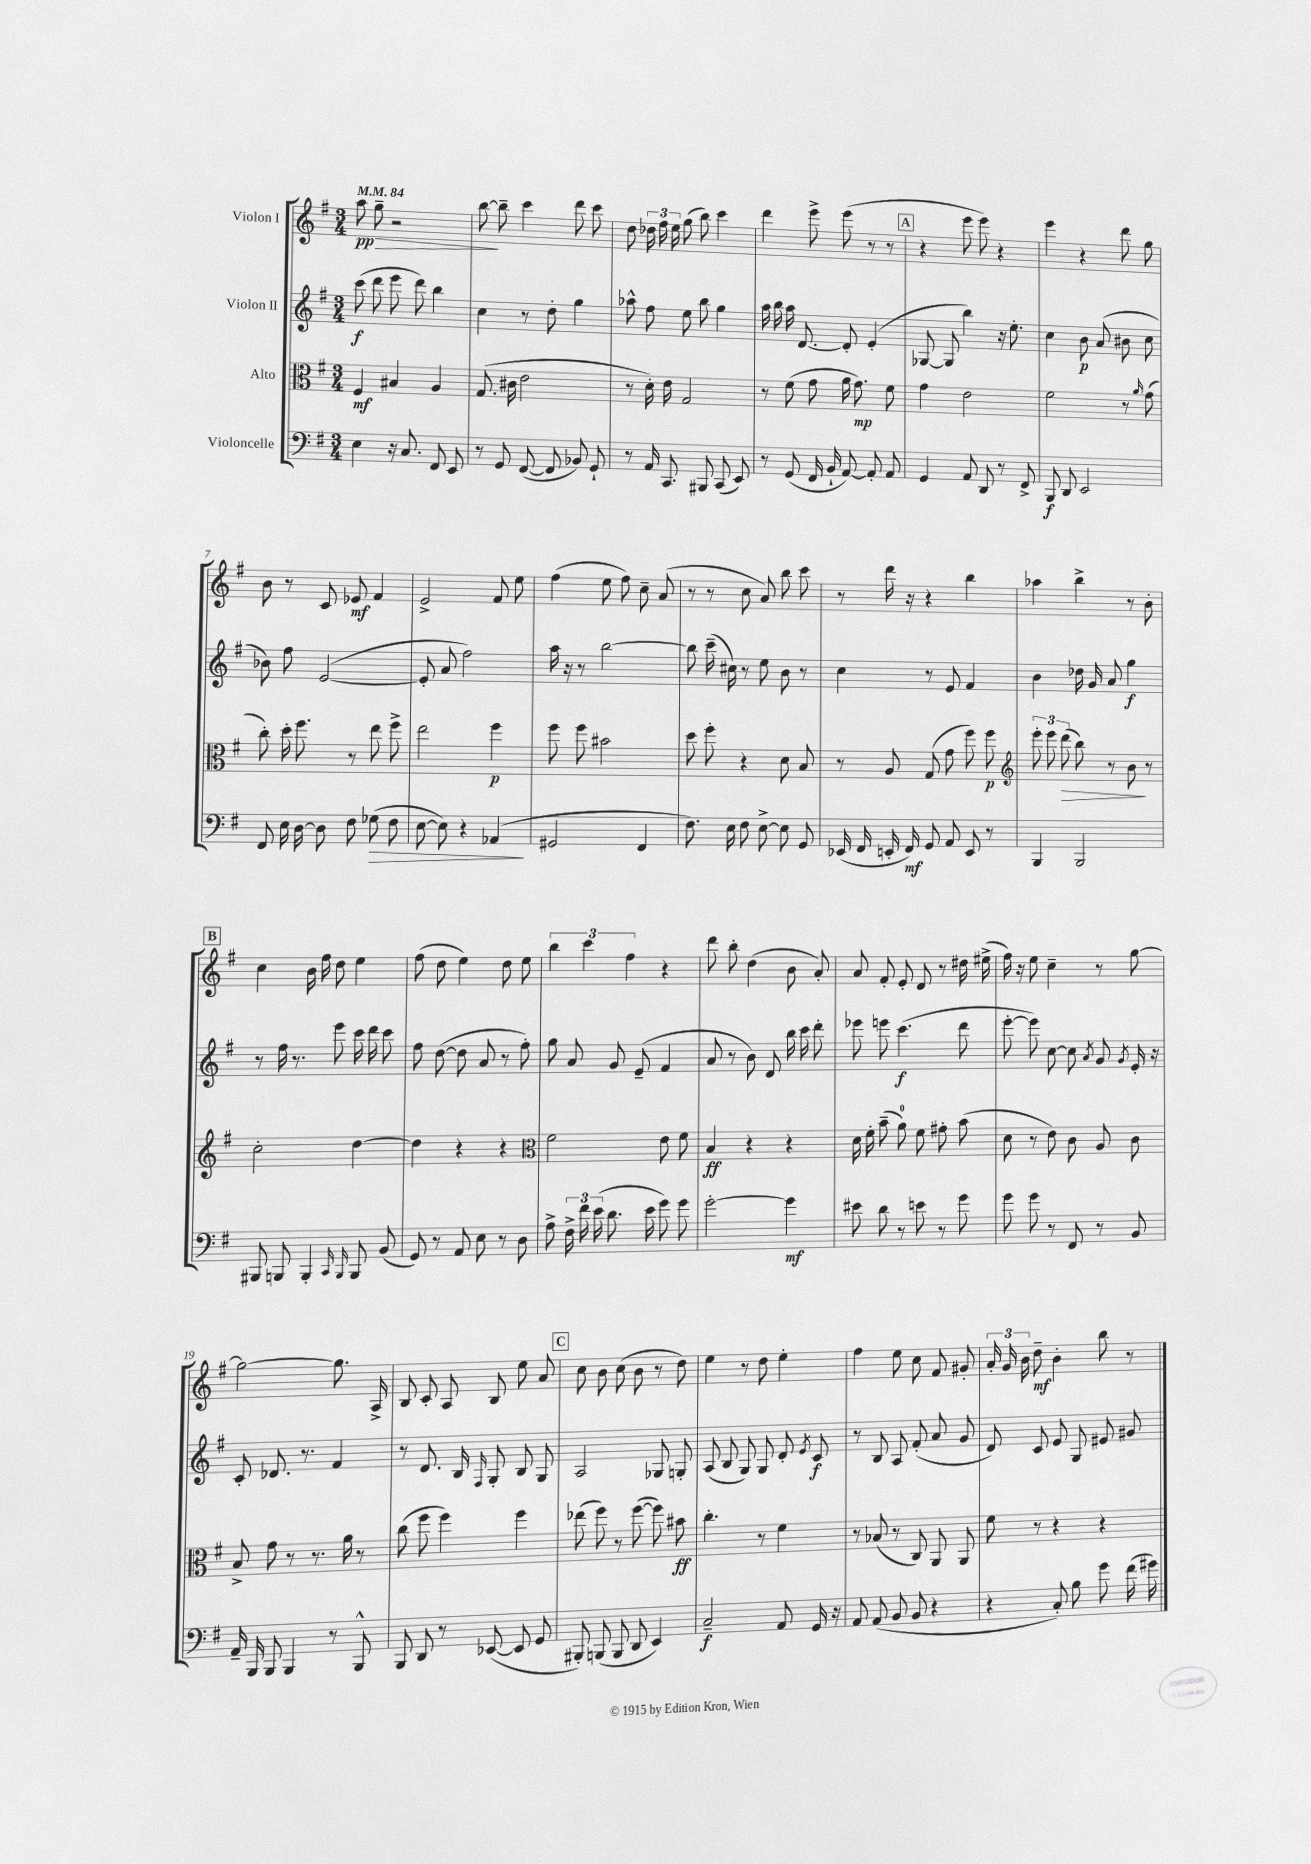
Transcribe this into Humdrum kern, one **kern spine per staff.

**kern	**dynam	**kern	**dynam	**kern	**dynam	**kern	**dynam
*part4	*part4	*part3	*part3	*part2	*part2	*part1	*part1
*staff4	*staff4	*staff3	*staff3	*staff2	*staff2	*staff1	*staff1
*I"Violoncelle	*	*I"Alto	*	*I"Violon II	*	*I"Violon I	*
*clefF4	*	*clefC3	*	*clefG2	*	*clefG2	*
*k[f#]	*	*k[f#]	*	*k[f#]	*	*k[f#]	*
*M3/4	*	*M3/4	*	*M3/4	*	*M3/4	*
*MM84	*	*MM84	*	*MM84	*	*MM84	*
=1	=1	=1	=1	=1	=1	=1	=1
!	!	!	!	!	!	!	!LO:HP:b
4E\	.	4F#/	mf	(8ccc\	f	8aa\	> pp
.	.	.	.	8ddd\	.	8gg~\	.
16r	.	4B#X/	.	8eee\	.	2r	.
8.C/	.	.	.	.	.	.	.
.	.	.	.	8ddd\)	.	.	.
8FF#/	.	4A/	.	4bb\	.	.	.
8EE/	.	.	.	.	.	.	.
=2	=2	=2	=2	=2	=2	=2	=2
8r	.	(8.G/	.	4cc\	.	[8bb\	.
8GG/	.	.	.	.	.	8bb~\]	]
.	.	16c#X\	.	.	.	.	.
([8FF#/	.	2e\	.	8r	.	4ccc\	.
8FF#/]	.	.	.	8dd'\	.	.	.
8BB-X/)	.	.	.	4gg\	.	8ddd\	.
8GG`/	.	.	.	.	.	8ccc\	.
=3	=3	=3	=3	=3	=3	=3	=3
8r	.	8r	.	8aa-X^^\	.	8dd\	.
16AA/	.	16d'\)	.	8ff#\	.	24dd-X\	.
.	.	.	.	.	.	24ff#\	.
8.CC/	.	16e\	.	.	.	.	.
.	.	.	.	.	.	24ee\	.
.	.	2G/	.	8ee\	.	(8gg\	.
8BBB#X/	.	.	.	8bb\	.	8bb\)	.
(8CC/	.	.	.	4gg\	.	4ccc\	.
8EE/)	.	.	.	.	.	.	.
=4	=4	=4	=4	=4	=4	=4	=4
8r	.	8r	.	16aa\	.	4ddd\	.
.	.	.	.	16bb\	.	.	.
(8GG/	.	(8f#\	.	16aa\	.	.	.
.	.	.	.	[8.d/	.	.	.
16FF#/	.	8g\	.	.	.	8eee^\	.
16BB`/	.	.	.	.	.	.	.
[8AA/)	.	16a\	.	8d'/]	.	(8eee\	.
.	.	8.g\)	mp	.	.	.	.
8AA'/]	.	.	.	(4e'/	.	8r	.
8AA/	.	8f#\	.	.	.	8r	.
!!LO:REH:place=s1:t=A
=5	=5	=5	=5	=5	=5	=5	=5
4GG/	.	4g\	.	[8G-X/	.	4r	.
.	.	.	.	8G-/]	.	.	.
8AA/	.	2e\	.	4bb\)	.	8eee\	.
8DD/	.	.	.	.	.	8eee\)	.
8r	.	.	.	16r	.	4r	.
.	.	.	.	8.ee'\	.	.	.
8FF#^/	.	.	.	.	.	.	.
=6	=6	=6	=6	=6	=6	=6	=6
8BBB/	f	2f#\	.	4cc\	.	4eee\	.
8DD/	.	.	.	.	.	.	.
2EE/	.	.	.	8b\	p	4r	.
.	.	.	.	(8a/	.	.	.
.	.	8r	.	8b#X\	.	8ddd\	.
.	.	16qqa/	.	.	.	.	.
.	.	(8g\	.	8cc\	.	8gg\	.
!!LO:LB:g=z
=7	=7	=7	=7	=7	=7	=7	=7
8FF#/	.	8cc'\)	.	8b-X\)	.	8b\	.
16E\	.	16dd'\	.	8ff#\	.	8r	.
[16D\	.	8.ff#\	.	.	.	.	.
8D\]	.	.	.	([2e/	.	8c/	.
8F#\	.	8r	.	.	.	8e-X/	mf
!	!LO:HP:b	!	!	!	!	!	!
(8G-X\	>	8ee\	.	.	.	4f#/	.
8F#\	.	8ff#^\	.	.	.	.	.
=8	=8	=8	=8	=8	=8	=8	=8
[8E\	.	2ee\	.	8e'/]	.	2e^/	.
8E\])	.	.	.	8a/	.	.	.
4r	.	.	.	2ff#\)	.	.	.
(4AA-X/	.	4ff#\	p	.	.	8f#/	.
.	.	.	.	.	.	8ee\	.
.	]	.	.	.	.	.	.
=9	=9	=9	=9	=9	=9	=9	=9
2GG#X/	.	8ff#\	.	16aa\	.	(4ff#\	.
.	.	.	.	16r	.	.	.
.	.	8ff#\	.	8r	.	.	.
.	.	2b#X\	.	[2bb\	.	8ee\	.
.	.	.	.	.	.	8ff#\)	.
4FF#/	.	.	.	.	.	8cc~\	.
.	.	.	.	.	.	(8a/	.
=10	=10	=10	=10	=10	=10	=10	=10
8.F#\)	.	8dd\	.	8bb\]	.	8r	.
.	.	8ff#'\	.	(16ccc~\	.	8r	.
16E\	.	.	.	16cc#X\)	.	.	.
8F#\	.	4r	.	8r	.	8cc\	.
[8E^\	.	.	.	8ee\	.	8a/)	.
8E\]	.	8d\	.	8b\	.	8bb\	.
8GG/	.	8B/	.	8r	.	8ccc\	.
=11	=11	=11	=11	=11	=11	=11	=11
(16EE-X/	.	8r	.	4cc\	.	8r	.
16FF#/	.	.	.	.	.	.	.
16EEn'/	.	8A/	.	.	.	16ddd\	.
16FF#/)	mf	.	.	.	.	16r	.
8GG/	.	(8G/	.	8r	.	4r	.
8AA/	.	8g\	.	8e/	.	.	.
8EE/	.	8ff#\)	.	4f#/	.	4bb\	.
8r	.	8ff#\	p	.	.	.	.
=12	=12	=12	=12	=12	=12	=12	=12
*	*	*clefG2	*	*	*	*	*
4BBB/	.	12eee'\	.	4b\	.	4aa-X\	.
.	.	12eee\	.	.	.	.	.
!	!	!	!LO:HP:b	!	!	!	!
.	.	(12ddd\	>	.	.	.	.
2BBB/	.	8bb\)	.	16dd-X\	.	4bb^\	.
.	.	.	.	16g/	.	.	.
.	.	8r	.	8a/	.	.	.
.	.	8b\	.	4gg\	f	8r	.
.	.	8r	]	.	.	8b'\	.
!!LO:LB:g=z
!!LO:REH:place=s1:t=B
=13	=13	=13	=13	=13	=13	=13	=13
8BBB#X/	.	2cc'\	.	8r	.	4cc\	.
8BBBn/	.	.	.	16ff#\	.	.	.
.	.	.	.	8.r	.	.	.
4BBB'/	.	.	.	.	.	16b\	.
.	.	.	.	.	.	16ff#\	.
.	.	.	.	8eee\	.	8dd\	.
16qqCC/	.	.	.	.	.	.	.
16qqBBB/	.	.	.	.	.	.	.
8BBB/	.	[4dd\	.	16ccc\	.	4ee\	.
.	.	.	.	16ddd\	.	.	.
(8BB/	.	.	.	8ccc\	.	.	.
=14	=14	=14	=14	=14	=14	=14	=14
8GG/)	.	4dd\]	.	8ff#\	.	(8ff#\	.
8r	.	.	.	([8dd\	.	8dd\	.
8AA/	.	4r	.	8dd\]	.	4ee\)	.
8E\	.	.	.	8a/	.	.	.
8r	.	4r	.	8r	.	8dd\	.
8D\	.	.	.	8ff#'\)	.	8ee\	.
=15	=15	=15	=15	=15	=15	=15	=15
*	*	*clefC3	*	*	*	*	*
8A^\	.	2f#\	.	8gg\	.	6bb\	.
24F#^\	.	.	.	8a/	.	.	.
24f#\	.	.	.	.	.	6ccc\	.
(24e\	.	.	.	.	.	.	.
8.d\	.	.	.	8g/	.	.	.
.	.	.	.	.	.	6ff#\	.
.	.	.	.	(8e~/	.	.	.
16e\	.	.	.	.	.	.	.
8g\)	.	8e\	.	4f#/	.	4r	.
8g\	.	8f#\	.	.	.	.	.
=16	=16	=16	=16	=16	=16	=16	=16
[2g'\	.	4B/	ff	8a/	.	8ddd\	.
.	.	.	.	8r	.	8bb'\	.
.	.	4r	.	8b\)	.	(4dd\	.
.	.	.	.	8d/	.	.	.
4g\]	mf	4r	.	16bb\	.	8b\	.
.	.	.	.	16ccc\	.	.	.
.	.	.	.	8ddd'\	.	8a'/)	.
=17	=17	=17	=17	=17	=17	=17	=17
8e#X\	.	16d\	.	8eee-X\	.	8a/	.
.	.	16f#'\	.	.	.	.	.
8d\	.	(8b~\	.	8eeen\	.	8f#'/	.
8r	.	8a\)	.	(4.ccc\	f	8e'/	.
8en\	.	8f#\	.	.	.	8d/	.
8r	.	8g#X'\	.	.	.	8r	.
8g\	.	(8b\	.	8ddd\	.	16dd#X\	.
.	.	.	.	.	.	(16ee#X^\	.
=18	=18	=18	=18	=18	=18	=18	=18
8g\	.	8d\	.	[8eee'\	.	16ff#\)	.
.	.	.	.	.	.	16r	.
8g\	.	8r	.	8eee\])	.	8ee\	.
8r	.	8e\)	.	[8cc\	.	4cc~\	.
8FF#/	.	8c\	.	8cc\]	.	.	.
.	.	.	.	8qa/	.	.	.
8r	.	8A/	.	8g/	.	8r	.
.	.	.	.	8qg/	.	.	.
8BB/	.	8c\	.	16e'/	.	[8gg\	.
.	.	.	.	16r	.	.	.
!!LO:LB:g=z
=19	=19	=19	=19	=19	=19	=19	=19
16AA~/	.	8B^/	.	8c'/	.	2gg\_	.
16BBB/	.	.	.	.	.	.	.
8BBB/	.	8g\	.	8.d-X/	.	.	.
4BBB/	.	8r	.	.	.	.	.
.	.	.	.	8.r	.	.	.
.	.	8.r	.	.	.	.	.
8r	.	.	.	4f#/	.	8.gg\]	.
.	.	16a\	.	.	.	.	.
8BBB^^/	.	8r	.	.	.	.	.
.	.	.	.	.	.	16A^/	.
=20	=20	=20	=20	=20	=20	=20	=20
8BBB/	.	(8cc\	.	8r	.	8B/	.
8DD/	.	8ff#\	.	8.d/	.	8c'/	.
8r	.	4ff#\)	.	.	.	8A/	.
.	.	.	.	16B/	.	.	.
.	.	.	.	16qqF#/	.	.	.
([8EE-X/	.	.	.	8G'/	.	8B/	.
8EE-/]	.	4ff#\	.	8B/	.	8ee\	.
8GG/	.	.	.	8G/	.	8a/	.
!!LO:REH:place=s1:t=C
=21	=21	=21	=21	=21	=21	=21	=21
8BBB#X'/)	.	(8ee-X\	.	2A/	.	8cc\	.
(8BBBn/	.	8ff#\)	.	.	.	8b\	.
8BBB/	.	8r	.	.	.	(8cc\	.
8DD/	.	([8ff#\	.	.	.	8b\	.
4EE/)	.	8ff#\])	.	8G-X/	.	8r	.
.	.	8b#X\	ff	8Gn'/	.	8dd\)	.
=22	=22	=22	=22	=22	=22	=22	=22
2C~/	f	4.cc'\	.	(8A/	.	4ee\	.
.	.	.	.	8B/	.	.	.
.	.	.	.	8G/)	.	8r	.
.	.	8r	.	8G/	.	8dd\	.
8AA/	.	4f#\	.	8d'/	.	4ee'\	.
.	.	.	.	8qe/	.	.	.
16GG/	.	.	.	8c/	f	.	.
16r	.	.	.	.	.	.	.
=23	=23	=23	=23	=23	=23	=23	=23
8AA/	.	8r	.	8r	.	4ff#\	.
(8AA/	.	(8B-X/	.	8B/	.	.	.
8BB/	.	8r	.	8A/	.	8ee\	.
8BB/	.	8C/)	.	(8f#'/	.	8cc\	.
4r	.	8AA/	.	8a/	.	8f#/	.
.	.	8AA/	.	8g/	.	8g#X'/	.
=24	=24	=24	=24	=24	=24	=24	=24
4r	.	8f#\	.	8d/)	.	24a'/	.
.	.	.	.	.	.	24g/	.
.	.	.	.	.	.	24b\	.
.	.	8r	.	8c/	.	8dd~\	mf
8C'/)	.	4r	.	8e/	.	4b'\	.
8B\	.	.	.	8G/	.	.	.
8g\	.	4r	.	8e#X/	.	8bb\	.
(16f#\	.	.	.	8g#X/	.	8r	.
16g#X\)	.	.	.	.	.	.	.
==	==	==	==	==	==	==	==
*-	*-	*-	*-	*-	*-	*-	*-
